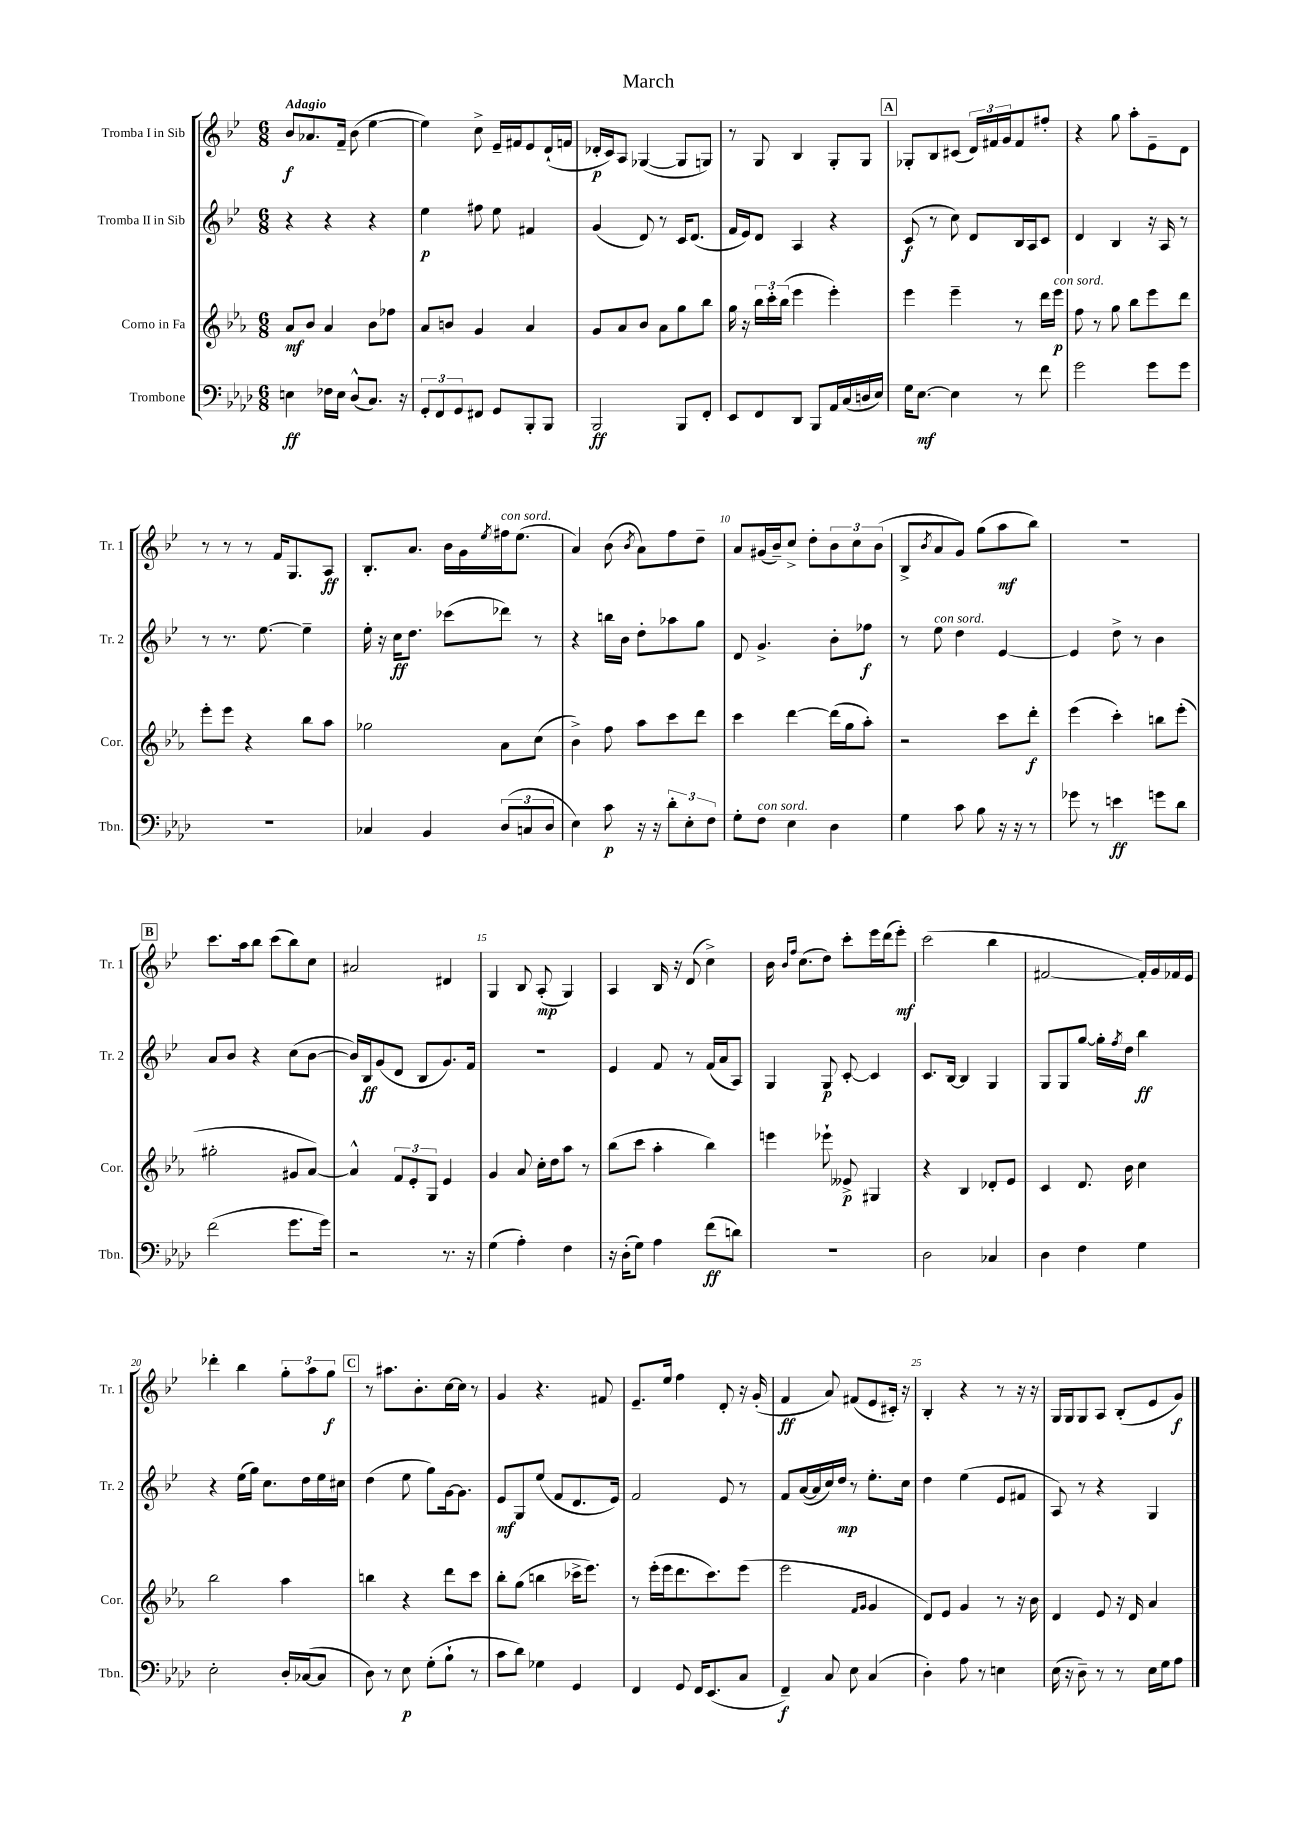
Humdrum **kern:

**kern	**dynam	**kern	**dynam	**kern	**dynam	**kern	**dynam
*part4	*part4	*part3	*part3	*part2	*part2	*part1	*part1
*staff4	*staff4	*staff3	*staff3	*staff2	*staff2	*staff1	*staff1
*I"Trombone	*	*I"Corno in Fa	*	*I"Tromba II in Sib	*	*I"Tromba I in Sib	*
*I'Tbn.	*	*I'Cor.	*	*I'Tr. 2	*	*I'Tr. 1	*
*clefF4	*	*clefG2	*	*clefG2	*	*clefG2	*
*k[b-e-a-d-]	*	*k[b-e-a-]	*	*k[b-e-]	*	*k[b-e-]	*
*M6/8	*	*M6/8	*	*M6/8	*	*M6/8	*
=1	=1	=1	=1	=1	=1	=1	=1
!	!	!	!	!	!	!LO:TX:a:B:t=Adagio	!
4En\	ff	8a-/L	mf	4r	.	8b-/L	f
.	.	8b-/J	.	.	.	8.a-X/	.
16F-X\LL	.	4a-/	.	4r	.	.	.
16E\JJ	.	.	.	.	.	16f~/Jk	.
(8D-^^/L	.	.	.	.	.	(8b-\	.
8.C/J)	.	8b-\L	.	4r	.	[4ee-\	.
.	.	8ff-X\J	.	.	.	.	.
16r	.	.	.	.	.	.	.
=2	=2	=2	=2	=2	=2	=2	=2
12GG'/L	.	8a-/L	.	4ee-\	p	4ee-\])	.
12FF/	.	.	.	.	.	.	.
.	.	8bn/J	.	.	.	.	.
12GG/	.	.	.	.	.	.	.
8FF#X/J	.	4g/	.	8ff#X\	.	8cc^\	.
8GG/L	.	.	.	8ee-\	.	16e-~/LL	.
.	.	.	.	.	.	16f#X/J	.
8BBB-'/	.	4a-/	.	4f#X/	.	8e-/	.
8BBB-/J	.	.	.	.	.	(16d`/L	.
.	.	.	.	.	.	16fn/JJ	.
=3	=3	=3	=3	=3	=3	=3	=3
2BBB-/	ff	8g/L	.	(4g/	.	16d-X'/LL	p
.	.	.	.	.	.	16c/J)	.
.	.	8a-/	.	.	.	8A/J	.
.	.	8b-/J	.	8d/)	.	([4G-X/	.
.	.	8a-\L	.	8r	.	.	.
8BBB-/L	.	8gg\	.	16c/KL	.	8G-/L]	.
.	.	.	.	(8.d/J	.	.	.
8FF'/J	.	8bb-\J	.	.	.	8Gn/J)	.
=4	=4	=4	=4	=4	=4	=4	=4
8EE-/L	.	16gg\	.	16f/LL	.	8r	.
.	.	16r	.	16e-/J)	.	.	.
8FF/	.	24bb-\LL	.	8d/J	.	8G/	.
.	.	24ccc'\	.	.	.	.	.
.	.	(24bb-\JJ	.	.	.	.	.
8DD-/J	.	4eee-\	.	4A/	.	4B-/	.
8BBB-/L	.	.	.	.	.	.	.
16AA-/L	.	4eee-'\)	.	4r	.	8G'/L	.
(16C/	.	.	.	.	.	.	.
16Dn/	.	.	.	.	.	8G/J	.
16E-/JJ)	.	.	.	.	.	.	.
!!LO:REH:place=s1:t=A
=5	=5	=5	=5	=5	=5	=5	=5
16G\KL	.	4eee-\	.	(8c/	f	8G-X'/L	.
[8.E-\J	mf	.	.	.	.	.	.
.	.	.	.	8r	.	8B-/	.
4E-\]	.	4eee-~\	.	8cc\)	.	(8c#X/J	.
.	.	.	.	8d/L	.	24d/LL)	.
.	.	.	.	.	.	24f#X/	.
.	.	.	.	.	.	24g/J	.
8r	.	8r	.	16B-/L	.	8f#/	.
.	.	.	.	16A/J	.	.	.
8f\	.	16ddd\LL	.	8c/J	.	8ff#X'/J	.
!	!	!LO:TX:a:i:t=con sord.	!	!	!	!	!
.	.	16eee-\JJ	p	.	.	.	.
=6	=6	=6	=6	=6	=6	=6	=6
2g\	.	8ff\	.	4d/	.	4r	.
.	.	8r	.	.	.	.	.
.	.	8gg\	.	4B-/	.	8gg\	.
.	.	8bb-\L	.	.	.	8aa'\L	.
8g\L	.	8eee-\	.	16r	.	8e-~\	.
.	.	.	.	16A/	.	.	.
8g\J	.	8ddd\J	.	8r	.	8d\J	.
!!LO:LB:g=z
=7	=7	=7	=7	=7	=7	=7	=7
2.r	.	8eee-'\L	.	8r	.	8r	.
.	.	8eee-\J	.	8.r	.	8r	.
.	.	4r	.	.	.	8r	.
.	.	.	.	[8.ee-\	.	.	.
.	.	.	.	.	.	16f/KL	.
.	.	.	.	.	.	8.G/	.
.	.	8bb-\L	.	4ee-~\]	.	.	.
.	.	8aa-\J	.	.	.	8A/J	ff
=8	=8	=8	=8	=8	=8	=8	=8
4C-X/	.	2gg-X\	.	16ee-'\	.	8.B-'/L	.
.	.	.	.	16r	.	.	.
.	.	.	.	16cc\KL	ff	.	.
.	.	.	.	8.dd\J	.	8.a/J	.
4BB-/	.	.	.	.	.	.	.
.	.	.	.	(8ccc-X\L	.	16b-\LL	.
.	.	.	.	.	.	16g\	.
.	.	.	.	.	.	8qee-/	.
!	!	!	!	!	!	!LO:TX:a:i:t=con sord.	!
(12D-/L	.	8a-\L	.	8ddd-X\J)	.	16ff#X\J	.
.	.	.	.	.	.	(8.ee-\J	.
12Cn/	.	.	.	.	.	.	.
.	.	(8cc\J	.	8r	.	.	.
12D-/J	.	.	.	.	.	.	.
=9	=9	=9	=9	=9	=9	=9	=9
4E-\)	.	4b-^\)	.	4r	.	4a/)	.
8c\	p	8ff\	.	16bbn\LL	.	(8b-\	.
.	.	.	.	16b-\JJ	.	.	.
.	.	.	.	.	.	8qb-/	.
16r	.	8aa-\L	.	8dd'\L	.	8a\L)	.
16r	.	.	.	.	.	.	.
12d-'\L	.	8ccc\	.	8aa-X\	.	8ff\	.
12E-'\	.	.	.	.	.	.	.
.	.	8ddd\J	.	8gg\J	.	8dd~\J	.
12F\J	.	.	.	.	.	.	.
=10	=10	=10	=10	=10	=10	=10	=10
8G'\L	.	4ccc\	.	8d/	.	8a/L	.
!LO:TX:a:i:t=con sord.	!	!	!	!	!	!	!
8F\J	.	.	.	4.g^/	.	(16g#X/L	.
.	.	.	.	.	.	16b-~/J)	.
4E-\	.	[4ddd\	.	.	.	8cc^/J	.
.	.	.	.	.	.	8dd'\L	.
4D-\	.	(16ddd\LL]	.	8b-'\L	.	12b-\	.
.	.	16gg\J	.	.	.	.	.
.	.	.	.	.	.	12cc\	.
.	.	8aa-'\J)	.	8ff-X\J	f	.	.
.	.	.	.	.	.	(12b-\J	.
=11	=11	=11	=11	=11	=11	=11	=11
4G\	.	2r	.	8r	.	8B-^/L	.
.	.	.	.	.	.	8qb-/	.
!	!	!	!	!LO:TX:a:i:t=con sord.	!	!	!
.	.	.	.	8ee-\	.	8a/	.
8c\	.	.	.	4dd\	.	8g/J)	.
8B-\	.	.	.	.	.	(8gg\L	.
16r	.	8ccc\L	.	[4e-/	.	8aa\	mf
16r	.	.	.	.	.	.	.
8r	.	8ddd'\J	f	.	.	8bb-\J)	.
=12	=12	=12	=12	=12	=12	=12	=12
8g-X\	.	(4eee-\	.	4e-/]	.	2.r	.
8r	.	.	.	.	.	.	.
4en\	ff	4ccc'\)	.	8dd^\	.	.	.
.	.	.	.	8r	.	.	.
8gn\L	.	8bbn\L	.	4b-\	.	.	.
8d-\J	.	(8eee-'\J	.	.	.	.	.
!!LO:LB:g=z
!!LO:REH:place=s1:t=B
=13	=13	=13	=13	=13	=13	=13	=13
(2f\	.	2gg#X'\	.	8a/L	.	8.ccc\L	.
.	.	.	.	8b-/J	.	.	.
.	.	.	.	.	.	16aa\k	.
.	.	.	.	4r	.	8bb-\J	.
.	.	.	.	.	.	(8ccc\L	.
8.g\L	.	8g#X/L	.	(8cc\L	.	8bb-\)	.
.	.	[8a-/J)	.	[8b-\J	.	8cc\J	.
16g\Jk)	.	.	.	.	.	.	.
=14	=14	=14	=14	=14	=14	=14	=14
2r	.	4a-^^/]	.	16b-/LL])	.	2a#X/	.
.	.	.	.	16B-/J	ff	.	.
.	.	.	.	(8g/	.	.	.
.	.	12f/L	.	8d/J	.	.	.
.	.	12e-'/	.	.	.	.	.
.	.	.	.	8B-/L	.	.	.
.	.	12G/J	.	.	.	.	.
8.r	.	4e-/	.	8.g/)	.	4d#X/	.
16r	.	.	.	16f/Jk	.	.	.
=15	=15	=15	=15	=15	=15	=15	=15
(4G\	.	4g/	.	2.r	.	4G/	.
4A-'\)	.	8a-/	.	.	.	8B-/	.
.	.	16cc'\LL	.	.	.	(8A'/	mp
.	.	16dd\J	.	.	.	.	.
4F\	.	8aa-\J	.	.	.	4G/)	.
.	.	8r	.	.	.	.	.
=16	=16	=16	=16	=16	=16	=16	=16
16r	.	(8bb-\L	.	4e-/	.	4A/	.
(16D-'\KL	.	.	.	.	.	.	.
8G\J)	.	8ccc\J	.	.	.	.	.
4A-\	.	4aa-'\	.	8f/	.	16B-/	.
.	.	.	.	.	.	16r	.
.	.	.	.	8r	.	(8d/	.
(8f\L	ff	4bb-\)	.	(16f/LL	.	4cc^\)	.
.	.	.	.	16a/J	.	.	.
8dn\J)	.	.	.	8A/J)	.	.	.
=17	=17	=17	=17	=17	=17	=17	=17
2.r	.	4eeen\	.	4G/	.	16b-\	.
.	.	.	.	.	.	16qqb-/LL	.
.	.	.	.	.	.	16qqff/JJ	.
.	.	.	.	.	.	(8.cc\L	.
.	.	8eee-X`\	.	8G/	p	8dd\J)	.
.	.	8e--X^/	p	[8c'/	.	8ccc'\L	.
.	.	4G#X/	.	4c/]	.	16eee-\L	.
.	.	.	.	.	.	(16ddd\J	.
.	.	.	.	.	.	8eee-'\J)	mf
=18	=18	=18	=18	=18	=18	=18	=18
2D-\	.	4r	.	8.c/L	.	(2ccc\	.
.	.	.	.	[16B-/Jk	.	.	.
.	.	4B-/	.	4B-/]	.	.	.
4C-X/	.	8d-X'/L	.	4G/	.	4bb-\	.
.	.	8e-/J	.	.	.	.	.
=19	=19	=19	=19	=19	=19	=19	=19
4D-\	.	4c/	.	8G/L	.	[2f#X/	.
.	.	.	.	8G/	.	.	.
4F\	.	8.d/	.	[8gg/J	.	.	.
.	.	.	.	16gg'\LL]	.	.	.
.	.	.	.	8qff/	.	.	.
.	.	16b-\	.	16dd\JJ	.	.	.
4G\	.	4cc\	.	4bb-\	ff	16f#'/LL])	.
.	.	.	.	.	.	16g/	.
.	.	.	.	.	.	16f-X/	.
.	.	.	.	.	.	16e-/JJ	.
!!LO:LB:g=z
=20	=20	=20	=20	=20	=20	=20	=20
2E-'\	.	2bb-\	.	4r	.	4ddd-X'\	.
.	.	.	.	(16ee-\LL	.	4bb-\	.
.	.	.	.	16gg\JJ)	.	.	.
.	.	.	.	8.cc\L	.	.	.
16D-'/LL	.	4aa-\	.	.	.	12gg'\L	.
([16C-X/J	.	.	.	16dd\L	.	.	.
.	.	.	.	.	.	12aa\	.
8C-/J]	.	.	.	16ee-\	.	.	.
.	.	.	.	.	.	12gg\J	f
.	.	.	.	16cc#X\JJ	.	.	.
!!LO:REH:place=s1:t=C
=21	=21	=21	=21	=21	=21	=21	=21
8D-\)	.	4bbn\	.	(4dd\	.	8r	.
8r	.	.	.	.	.	8.aa#X\L	.
8E-\	p	4r	.	8ee-\	.	.	.
.	.	.	.	.	.	8.b-'\	.
(8G'\L	.	.	.	8gg\L)	.	.	.
8B-`\J	.	8ddd\L	.	[16g\k	.	[16cc\L	.
.	.	.	.	8.g\J]	.	16cc\JJ]	.
8r	.	8ccc\J	.	.	.	8r	.
=22	=22	=22	=22	=22	=22	=22	=22
8c\L	.	8bb-'\L	.	8e-/L	mf	4g/	.
8d-\J)	.	(8gg\J	.	8G/	.	.	.
4G-X\	.	4bbn\	.	(8ee-/J	.	4.r	.
.	.	.	.	8f/L	.	.	.
4GG/	.	16ccc-X^\KL	.	8.d/	.	.	.
.	.	8.eee-\J)	.	.	.	.	.
.	.	.	.	.	.	8f#X/	.
.	.	.	.	16e-/Jk)	.	.	.
=23	=23	=23	=23	=23	=23	=23	=23
4FF/	.	8r	.	2f/	.	8.e-~/L	.
.	.	(16eee-'\LL	.	.	.	.	.
.	.	16eee-\J	.	.	.	16ee-/Jk	.
8GG/	.	8.ddd\	.	.	.	4ff\	.
16FF/KL	.	.	.	.	.	.	.
(8.EE-/	.	8.ccc\)	.	.	.	.	.
.	.	.	.	8e-/	.	8d'/	.
8C/J	.	(8eee-\J	.	8r	.	16r	.
.	.	.	.	.	.	(16g'/	.
=24	=24	=24	=24	=24	=24	=24	=24
4FF~/)	f	2eee-\	.	8f/L	.	4f/	ff
.	.	.	.	([16a/L	.	.	.
.	.	.	.	16a/]	.	.	.
8C/	.	.	.	16cc/)	.	8a/)	.
.	.	.	.	16dd/JJ	mp	.	.
8E-\	.	.	.	8r	.	(8f#X/L	.
.	.	16qqf/LL	.	.	.	.	.
.	.	16qqg/JJ	.	.	.	.	.
(4C/	.	4g/	.	8.ee-'\L	.	8e-/	.
.	.	.	.	.	.	16c#X'/Jk)	.
.	.	.	.	16cc\Jk	.	16r	.
=25	=25	=25	=25	=25	=25	=25	=25
4D-'\)	.	8d/L)	.	4dd\	.	4B-'/	.
.	.	8e-/J	.	.	.	.	.
8A-\	.	4g/	.	(4ee-\	.	4r	.
8r	.	.	.	.	.	.	.
4En\	.	8r	.	8e-/L	.	8r	.
.	.	16r	.	8f#X/J	.	16r	.
.	.	16b-\	.	.	.	16r	.
=26	=26	=26	=26	=26	=26	=26	=26
(16E-\	.	4d/	.	8A/)	.	16G/LL	.
16r	.	.	.	.	.	16G/J	.
8D-~\)	.	.	.	8r	.	8G/	.
8r	.	8e-/	.	4r	.	8A/J	.
8r	.	16r	.	.	.	(8B-'/L	.
.	.	16d/	.	.	.	.	.
16E-\LL	.	4a-/	.	4G/	.	8e-/	.
16G\J	.	.	.	.	.	.	.
8A-\J	.	.	.	.	.	8g/J)	f
==	==	==	==	==	==	==	==
*-	*-	*-	*-	*-	*-	*-	*-
